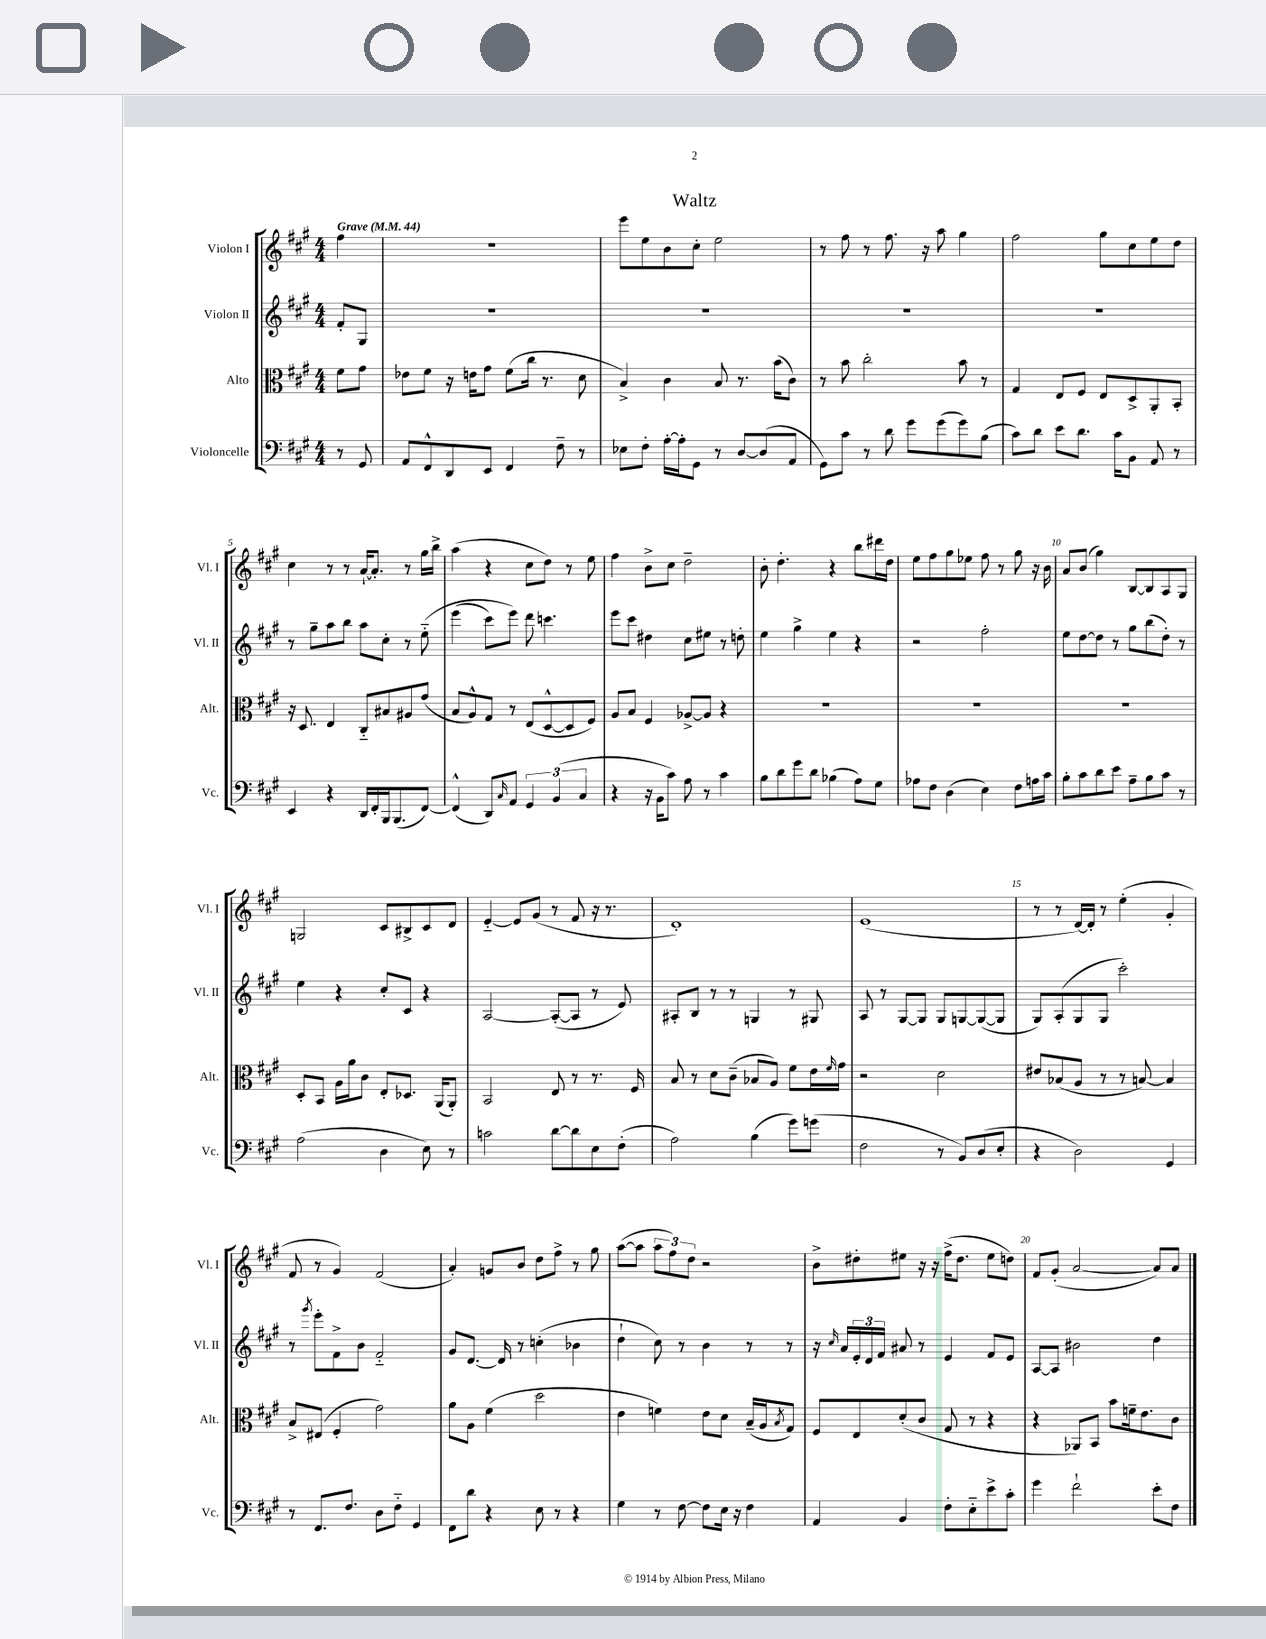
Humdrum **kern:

**kern	**kern	**kern	**kern
*part4	*part3	*part2	*part1
*staff4	*staff3	*staff2	*staff1
*I"Violoncelle	*I"Alto	*I"Violon II	*I"Violon I
*I'Vc.	*I'Alt.	*I'Vl. II	*I'Vl. I
*clefF4	*clefC3	*clefG2	*clefG2
*k[f#c#g#]	*k[f#c#g#]	*k[f#c#g#]	*k[f#c#g#]
*M4/4	*M4/4	*M4/4	*M4/4
*MM44	*MM44	*MM44	*MM44
=	=	=	=
!	!	!	!LO:TX:a:B:t=Grave
8r	8f#\L	8f#'/L	4ff#\
8GG#/	8g#\J	8G#/J	.
=1	=1	=1	=1
8AA/L	8e-X\L	1r	1r
8FF#^^/	8f#\J	.	.
8DD/	16r	.	.
.	16en\KL	.	.
8EE/J	8g#\J	.	.
4FF#/	(8f#\L	.	.
.	16cc#\Jk	.	.
.	8.r	.	.
8F#~\	.	.	.
8r	8d\	.	.
=2	=2	=2	=2
8E-X\L	4B^/)	1r	8eee\L
8F#'\J	.	.	8ee\
[16A'\LL	4c#\	.	8b\
16A'\J]	.	.	.
8GG#\J	.	.	8cc#'\J
8r	8B/	.	2ee\
[8D/L	8.r	.	.
(8D/]	.	.	.
.	(16b\KL	.	.
8AA/J	8c#\J)	.	.
=3	=3	=3	=3
8GG#\L)	8r	1r	8r
8c#\J	8b\	.	8ff#\
8r	2cc#'\	.	8r
8d\	.	.	8.ff#\
8g#\L	.	.	.
.	.	.	16r
(8g#\	.	.	8aa\
8g#\)	8b\	.	4gg#\
(8B\J	8r	.	.
=4	=4	=4	=4
8c#\L)	4G#/	1r	2ff#\
8d\J	.	.	.
8e\L	8E/L	.	.
8.d\J	8F#/J	.	.
.	8E/L	.	8gg#\L
16c#\KL	.	.	.
8BB\J	8D^/	.	8cc#\
8AA/	8AA'/	.	8ee\
8r	8BB'/J	.	8dd\J
!!LO:LB:g=z
=5	=5	=5	=5
4EE/	16r	8r	4cc#\
.	8.D/	.	.
.	.	8gg#~\L	.
4r	4E/	8aa\	8r
.	.	8bb\J	8r
16DD/LL	8C#/L	8aa\L	[16a`/KL
16FF#'/	.	.	8.a'/J]
16BBB/J	8B#X/	8cc#'\J	.
(8.BBB/	.	.	.
.	8A#X/	8r	8r
[8FF#/J)	(8g#/J	(8ee\	16gg#\LL
.	.	.	16bb^\JJ
=6	=6	=6	=6
(4FF#^^/]	8B/L	(4eee\	(4aa\
.	8A^^/)	.	.
8DD/L)	8G#/J	8ccc#\L)	4r
16qqC#/	.	.	.
8AA/J	8r	8eee\J)	.
6GG#/	(8E/L	8ddd\	8cc#\L
.	[8D^^/	4.cccn\	8dd\J)
(6BB/	.	.	.
.	8D/]	.	8r
6C#/	.	.	.
.	8F#/J)	.	8ee\
=7	=7	=7	=7
4r	8A/L	8eee\L	4ff#\
.	8B/J	8ccc#\J	.
16r	4F#/	4dd#X\	8b^\L
16BB\KL	.	.	.
8c#\J)	.	.	8cc#\J
8A\	[8A-X^/L	8cc#\L	2dd~\
8r	8A-/J]	8ee#X\J	.
4c#\	4r	8r	.
.	.	8ddn'\	.
=8	=8	=8	=8
8B\L	1r	4ee\	8b'\
8d\	.	.	4.dd'\
8g#\	.	4gg#^\	.
8d\J	.	.	.
(4B-X\	.	4ee\	4r
8A\L)	.	4r	8bb\L
8G#\J	.	.	16ddd#X\L
.	.	.	16dd\JJ
=9	=9	=9	=9
8A-X\L	1r	2r	8ee\L
8F#\J	.	.	8ff#\
(4D\	.	.	8gg#\
.	.	.	8ee-X\J
4E\)	.	2ff#'\	8ff#\
.	.	.	8r
8F#\L	.	.	8gg#\
16An\L	.	.	16r
16c#\JJ	.	.	16b\
=10	=10	=10	=10
8B'\L	1r	8ee\L	8a/L
8c#\	.	[8dd\	(8b/J
8d\	.	8dd\J]	4gg#\)
8e\J	.	8r	.
8A~\L	.	8gg#\L	[8B/L
8B\	.	(8bb\	8B/]
8c#\J	.	8dd'\J)	8A/
8r	.	8r	8G#/J
!!LO:LB:g=z
=11	=11	=11	=11
(2A\	8D'/L	4ee\	2Gn/
.	8BB/J	.	.
.	16A\LL	4r	.
.	16a\J	.	.
.	8c#\J	.	.
4D\	8E'/L	8cc#'/L	8c#/L
.	8.D-X/J	8c#/J	8B#X^/
8E\)	.	4r	8c#/
.	(16AA/KL	.	.
8r	8AA'/J)	.	8d/J
=12	=12	=12	=12
2cn\	2BB/	[2A/	[4e/
.	.	.	8e/L]
.	.	.	(8g#/J
[8d\L	8E/	(8A'/L_	8r
8d\]	8r	8A/J]	8f#/
8E\	8.r	8r	16r
.	.	.	8.r
(8F#'\J	.	8e/)	.
.	16F#/	.	.
=13	=13	=13	=13
2A\)	8B/	8A#X'/L	1d')
.	8r	8B/J	.
.	8d\L	8r	.
.	(8c#~\J	8r	.
(4B\	8B-X/L	4Gn/	.
.	8A/J)	.	.
8g#\L)	8f#\L	8r	.
(8gn\J	16e\L	8G#X/	.
.	16qqf#/	.	.
.	16g#\JJ	.	.
=14	=14	=14	=14
2F#\	2r	8A/	(1e
.	.	8r	.
.	.	[8G#/L	.
.	.	8G#/J]	.
8r	2d\	8G#/L	.
8BB/L)	.	[8Gn/	.
(8D/	.	(8G/_	.
8E'/J	.	8G/J]	.
=15	=15	=15	=15
4r	8e#X/L	8G#/L)	8r
.	(8B-X/	(8A'/	8r
2D\)	8A/J	8G#/	[16d/LL)
.	.	.	16d'/JJ]
.	8r	8G#/J	8r
.	8r	2ccc#'\)	(4ee'\
.	[8Bn/)	.	.
4GG#/	4B/]	.	4g#'/
!!LO:LB:g=z
=16	=16	=16	=16
8r	8B^/L	8r	8f#/
.	.	8qggg#/	.
8.FF#/L	(8E#X/J	8eee'\L	8r
.	4F#'/	8f#^\	4g#/)
8.F#/J	.	.	.
.	.	8b\J	.
8D\L	2g#\)	2f#/	(2f#/
8F#\J	.	.	.
4GG#/	.	.	.
=17	=17	=17	=17
8FF#\L	8a\L	8g#/L	4a'/)
8d\J	8A\J	[8.d/J	.
4r	(4f#\	.	8gn/L
.	.	16d/]	.
.	.	8r	8b/J
8E\	2dd\	(4ccn'\	8dd\L
8r	.	.	8ff#^\J
4r	.	4b-X\	8r
.	.	.	8gg#\
=18	=18	=18	=18
4G#\	4e\	4dd`\	([8aa\L
.	.	.	8aa\J]
8r	4fn\)	8cc#\)	12aa\L
.	.	.	12ff#\)
[8F#\	.	8r	.
.	.	.	12dd\J
8F#\L]	8e\L	4b\	2r
16E\Jk	8d\J	.	.
16r	.	.	.
4F#\	(16B~/LL	8r	.
.	16A/J	.	.
.	8qB/	.	.
.	8G#/J)	8r	.
=19	=19	=19	=19
4AA/	8F#/L	16r	8b^\L
.	.	16qqcc#/	.
.	.	16a/LL	.
.	8E/	24e'/	8dd#X'\
.	.	24d/	.
.	.	24f#/JJ	.
4BB/	(8d'/	8a#X/	8ee#X\J
.	8c#/J	8r	16r
.	.	.	16r
8F#'\L	8G#/	4e/	(16ff#^\KL
.	.	.	8.dd#\J
8E\	8r	.	.
8e^\	4r	8f#/L	8ee#\L
8c#'\J	.	8e/J	8ddn\J)
=20	=20	=20	=20
4g#\	4r	[8A/L	8f#/L
.	.	8A/J]	(8g#'/J
2f#`\	8AA-X/L)	2b#X\	[2a/
.	8BB/J	.	.
.	8b\L	.	.
.	16fn~\k	.	.
.	8.e\	.	.
8e'\L	.	4dd\	8a/L])
8F#\J	8c#\J	.	8a/J
==	==	==	==
*-	*-	*-	*-
